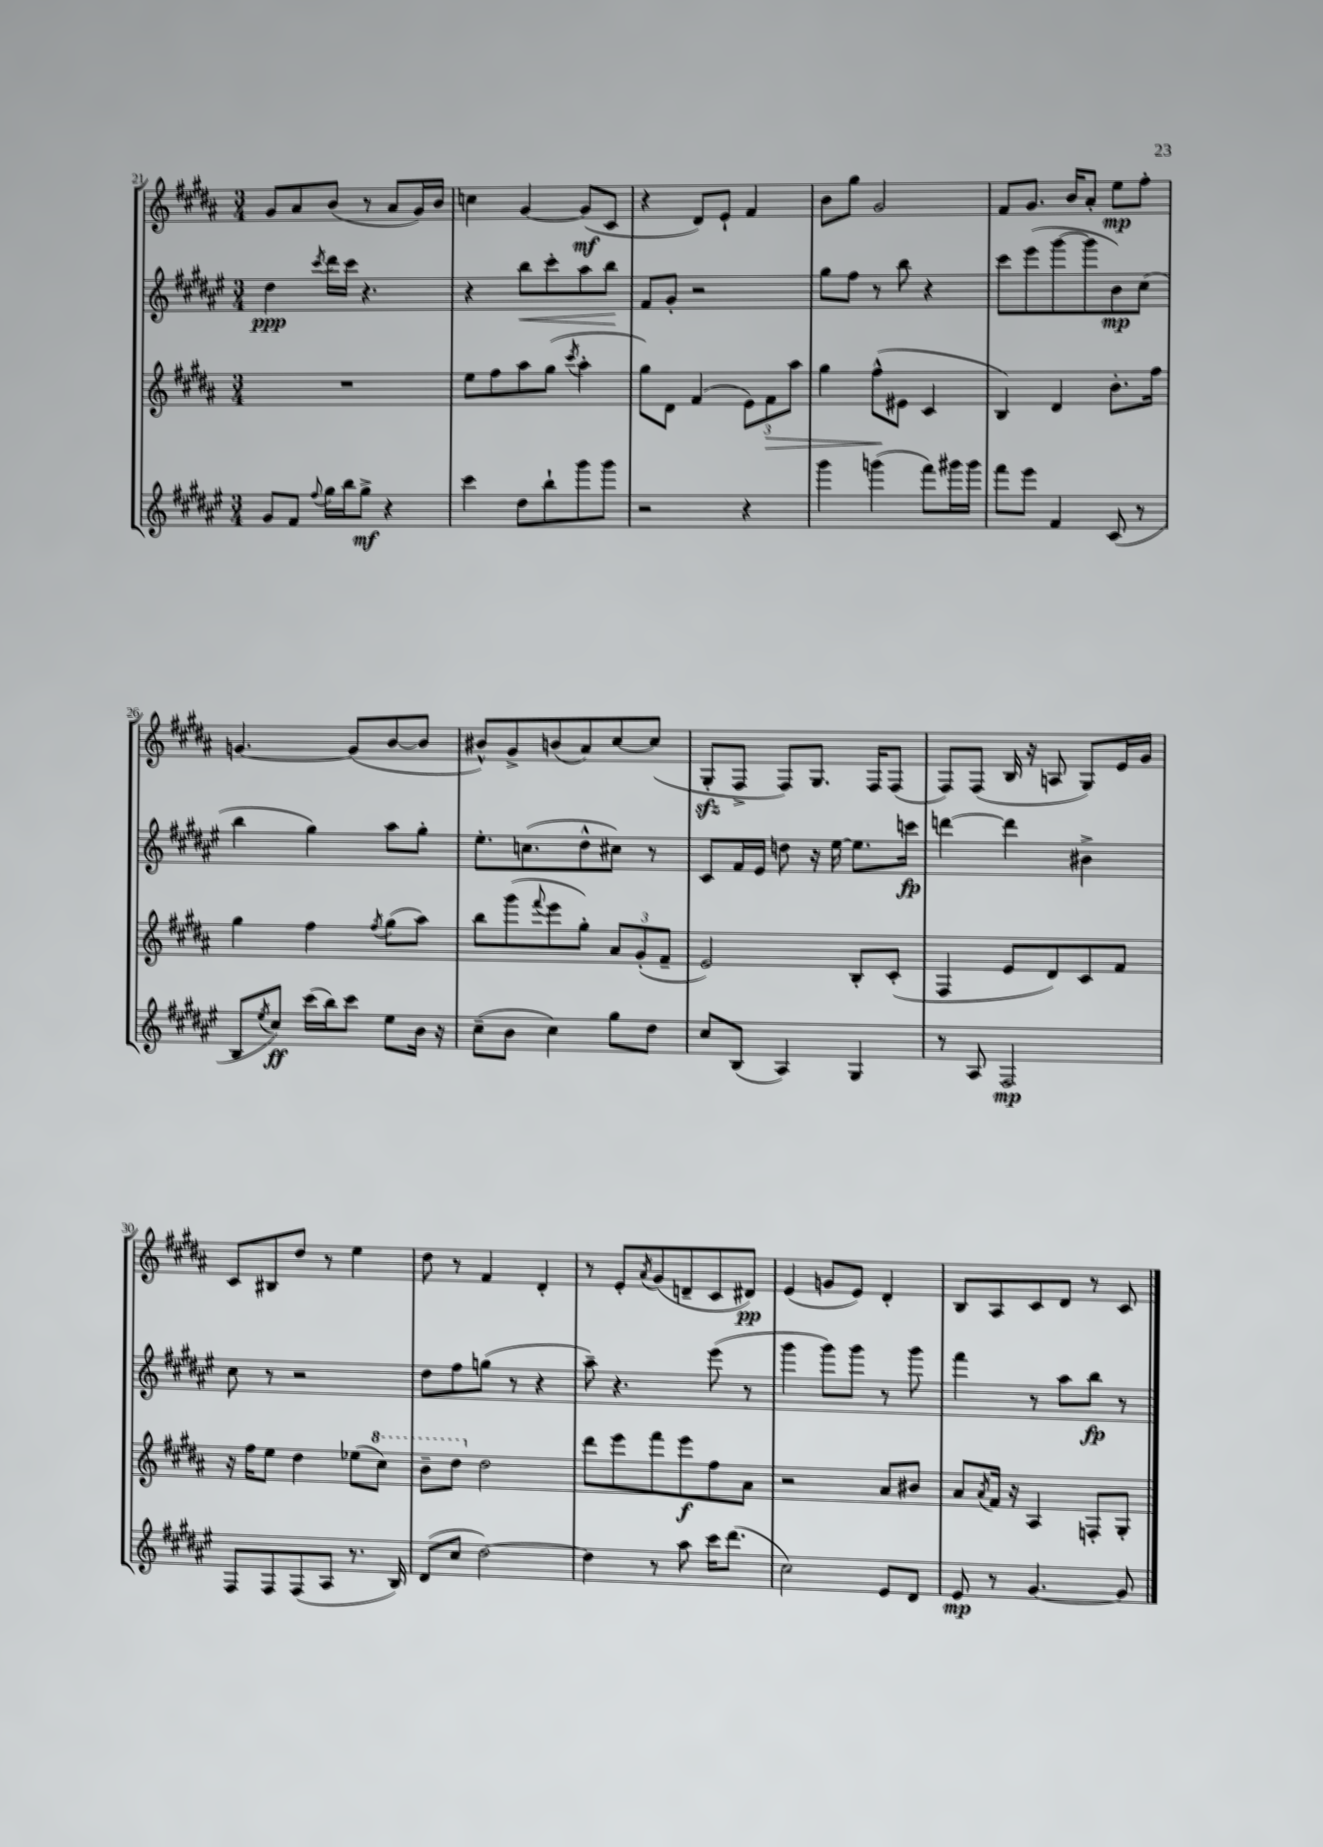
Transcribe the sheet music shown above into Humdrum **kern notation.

**kern	**kern	**kern	**kern
*staff4	*staff3	*staff2	*staff1
*clefG2	*clefG2	*clefG2	*clefG2
*k[f#c#g#d#a#e#]	*k[f#c#g#d#a#]	*k[f#c#g#d#a#e#]	*k[f#c#g#d#a#]
*M3/4	*M3/4	*M3/4	*M3/4
8g#/L	2.r	4dd#\	8g#/L
8f#/J	.	.	8a#/
8qqff#/	.	8qccc#/	.
16gg#\LL	.	16ddd#\LL	(8b/J
16bb\J	.	16ccc#\JJ	.
8gg#^\J	.	4.r	8r
4r	.	.	8a#/L
.	.	.	16g#/L)
.	.	.	16b/JJ
=	=	=	=
4ccc#\	8ee\L	4r	4cc\
.	8ff#\	.	.
8dd#\L	8aa#\	8bb\L	[4g#/
8bb`\	(8gg#\J	8ccc#'\	.
.	8qccc#/	.	.
8ggg#\	4aa#'\	8aa#\	(8g#/]L
8ggg#\J	.	8bb\J	8c#/J
=	=	=	=
2r	8gg#\L)	8f#/L	4r
.	8d#\J	8g#'/J	.
.	(4f#/	2r	8d#/L)
.	.	.	8e`/J
4r	12e\L)	.	4f#/
.	12f#\	.	.
.	12aa#\J	.	.
=	=	=	=
4ggg#\	4gg#\	8gg#\L	8b\L
.	.	8ff#\J	8gg#\J
(4ggg\	(8ff#^^\L	8r	2g#/
.	8e#\J	8bb\	.
8fff#\L)	4c#/	4r	.
16ggg#\L	.	.	.
16ggg#\JJ	.	.	.
=	=	=	=
8fff#\L	4B/)	8ccc#\L	8f#/L
8eee#\J	.	(8eee#\	8.g#/J
4f#/	4d#/	[8ggg#\	.
.	.	.	16b/LK
.	.	8ggg#\]	8a#'/J
(8c#/	8.b'\L	8b\)	8ee\L
8r	.	(8cc#\J	8ff#'\J
.	16ff#\Jk	.	.
=	=	=	=
8B/L	4gg#\	4bb\	[4.g/
8qee#/	.	.	.
8cc#/J)	.	.	.
(16ccc#\LL	4ff#\	4gg#\)	.
16bb\J)	.	.	.
8ccc#\J	.	.	(8g/]L
.	8qff#/	.	.
8ee#\L	(8gg#\L	8aa#\L	[8b/
16b\Jk	8aa#\J)	8gg#'\J	8b/]J
16r	.	.	.
=	=	=	=
(8cc#~\L	8bb\L	8.ee#'\L	8b#^^/L)
8b\J	(8ggg#\	.	8g#^/
.	.	(8.cc\	.
.	8qqfff#/	.	.
4cc#\)	8eee\	.	(8b/
.	8gg#'\J)	8dd#^^\	8a#/)
8gg#\L	12a#/L	8cc#\J)	[8cc#/
.	(12g#'/	.	.
8dd#\J	.	8r	(8cc#/]J
.	12f#~/J	.	.
=	=	=	=
8cc#/L	2e/)	8c#/L	8G#'/L
(8B/J	.	16f#/L	8F#^/J
.	.	16e#/JJ	.
4A#/)	.	8dd\	8F#/L)
.	.	16r	8.G#/J
.	.	[16ee#\	.
4G#/	8B'/L	8.ee#\]L	.
.	.	.	16F#/LK
.	(8c#'/J	.	(8F#/J
.	.	16ccc\Jk	.
=	=	=	=
8r	4F#/	[4ddd\	8F#/L)
8A#/	.	.	(8F#/J
2F#/	8e/L	4ddd\]	16B/
.	.	.	16r
.	8d#/)	.	8A/
.	8c#/	4b#^\	8G#/L)
.	8f#/J	.	16e/L
.	.	.	16g#/JJ
=	=	=	=
8F#/L	16r	8cc#\	8c#/L
.	16ff#\LK	.	.
8F#/	8ee\J	8r	8B#/
(8F#/	4dd#\	2r	8dd#/J
8A#/J	.	.	8r
8.r	(8ee-\L	.	4ee\
.	8ccc#\J)	.	.
16B/)	.	.	.
=	=	=	=
(8d#/L	8bb~\L	8dd#\L	8dd#\
8cc#/J	8ddd#\J	8ff#\	8r
[2dd#\)	2dd#\	(8gg\J	4f#/
.	.	8r	.
.	.	4r	4d#'/
=	=	=	=
4dd#\]	8ddd#\L	8aa#~\)	8r
.	8eee\	4.r	8e'/L
.	.	.	8qa#/
8r	8fff#\	.	(8g#/
8aa#\	8eee\	.	8d~/
16ccc#\LK	8ff#\	(8eee#\	8c#/
(8.ddd#\J	.	.	.
.	8a#\J	8r	8d#/J)
=	=	=	=
2cc#\)	2r	4ggg#\	(4e/
.	.	8ggg#\L)	8g/L
.	.	8ggg#\J	8e/J)
8e#/L	8a#/L	8r	4d#'/
8d#/J	8b#/J	8ggg#\	.
=	=	=	=
8e#/	8a#/L	4fff#\	8B/L
.	8qa#/	.	.
8r	16f#/Jk	.	8A#/
.	16r	.	.
[4.g#/	4A#/	8r	8c#/
.	.	8aa#\L	8d#/J
.	8F'/L	8bb\J	8r
8g#/]	8G#'/J	8r	8c#/
==	==	==	==
*-	*-	*-	*-
